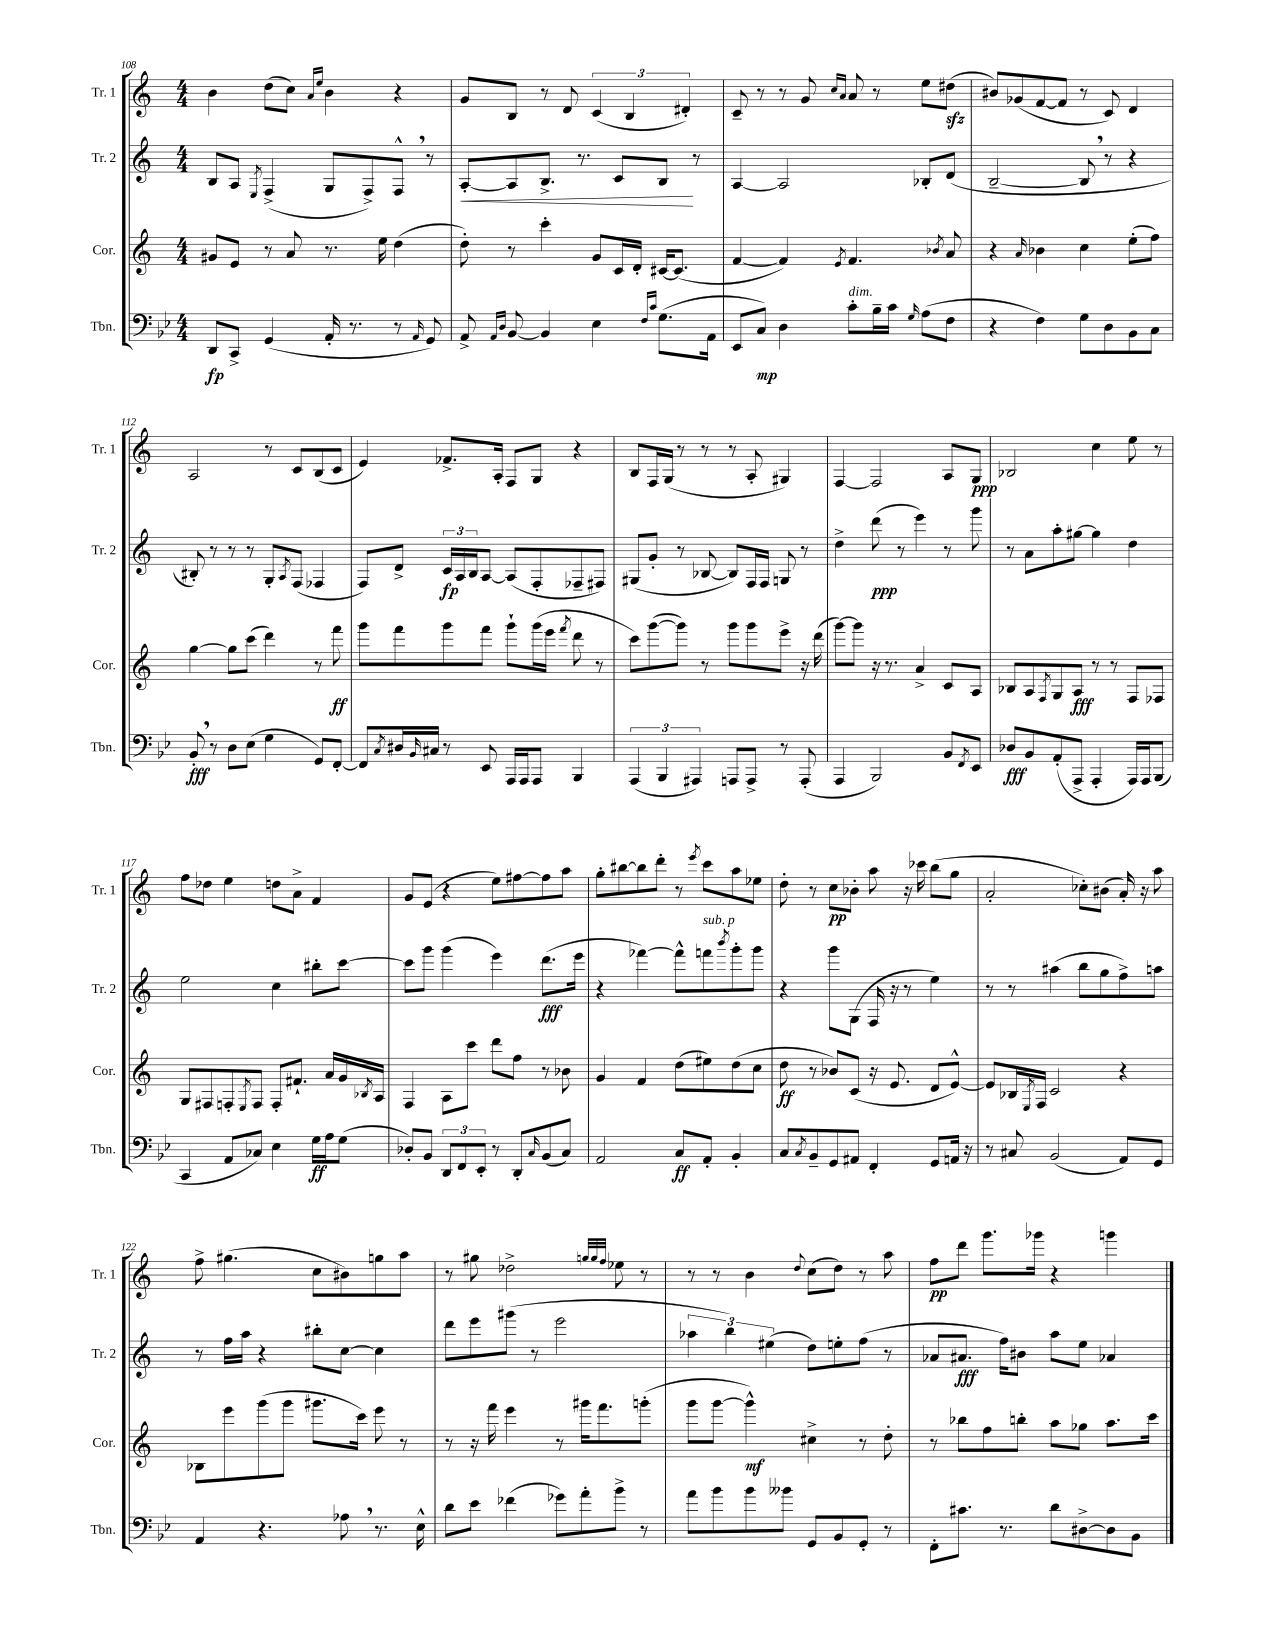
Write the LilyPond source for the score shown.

<<
\new StaffGroup <<
\new Staff = "s0" \with { instrumentName = "Tr. 1" shortInstrumentName = "Tr. 1" } {
    \clef treble \key c \major \numericTimeSignature \time 4/4
    b'4 d''8( c''8) \grace { a'16 e''16 } b'4 r4 |
    g'8 b8 r8 d'8 \tuplet 3/2 { c'4( b4 dis'4-.) } |
    c'8-- r8 r8 g'8 \grace { c''16 a'16 } a'8 r8 e''8 dis''8\sfz( |
    bis'8) ges'8( f'8~ f'8 r8 c'8) d'4 |
    a2 r8 c'8 b8( c'8 |
    e'4) fes'8.-> a16-. f8 g8 r4 |
    b8 f16 g16( r8 r8 r8 a8-. gis4) |
    f4~ f2 a8 g8\ppp |
    bes2 c''4 e''8 r8 |
    f''8 des''8 e''4 d''8 a'8-> f'4 |
    g'8 e'8( r4 e''8) fis''8~ fis''8 a''8 |
    g''8-. bis''8~ bis''8 d'''8-. r8 \acciaccatura { e'''8 } c'''8 a''8 ees''8 |
    d''8-. r8 c''8\pp bes'8-. a''8 r16 ces'''16 b''8( g''8 |
    a'2-. ces''8-.) bis'8( a'16-.) r16 a''8 |
    f''8-> gis''4.( c''8 bis'8) g''8 a''8 |
    r8 gis''8 des''2-> \grace { g''32 g''32 f''32 } ees''8 r8 |
    r8 r8 b'4 \appoggiatura { d''8 } c''8( d''8) r8 a''8 |
    f''8\pp d'''8 g'''8. ges'''16 r4 g'''4 \bar "|." |
}
\new Staff = "s1" \with { instrumentName = "Tr. 2" shortInstrumentName = "Tr. 2" } {
    \clef treble \key c \major \numericTimeSignature \time 4/4
    b8 a8 \acciaccatura { e8 } f4->( g8 f8->) f8-^ \breathe r8 |
    a8~-.\< a8 b8.-> r8. c'8 b8\! r8 |
    a4~ a2 bes8-. d'8( |
    b2~-- b8 \breathe r8 r4 |
    bis8-.) r8 r8 r8 g8-. \acciaccatura { a8 } f8( fes4 |
    f8) d'8-> \tuplet 3/2 { c'16\fp a16 b16 } a8~ a8( f8-. fes8-- fis8) |
    gis8( g'8-. r8 bes8~ bes8) f16 f16 g8 r8 |
    d''4-> d'''8\ppp( r8 e'''4) r8 g'''8 |
    r8 a'8 a''8-. gis''8~ gis''4 d''4 |
    e''2 c''4 bis''8-. c'''8~ |
    c'''8 g'''8 g'''4( e'''4) d'''8.\fff( e'''16 |
    r4 fes'''4~) fes'''8-^ f'''8^\markup { \italic "sub. p" } \acciaccatura { b'''8 } g'''8-. g'''8 |
    r4 g'''8 g8( f16 r16 r8 e''4) |
    r8 r8 ais''4( b''8 g''8 f''8->) a''8 |
    r8 f''16 a''16 r4 bis''8-. c''8~ c''4 |
    d'''8 e'''8 gis'''8( r8 e'''2 |
    \tuplet 3/2 { aes''4 b''4) eis''4( } d''8) e''8-. f''8( r8 |
    aes'8 ais'8.\fff f''16) bis'8 a''8 e''8 aes'4 \bar "|." |
}
\new Staff = "s2" \with { instrumentName = "Cor." shortInstrumentName = "Cor." } {
    \clef treble \key c \major \numericTimeSignature \time 4/4
    gis'8 e'8 r8 a'8 r8. e''16 d''4( |
    d''8-.) r8 c'''4-. g'8 c'16 d'16-. cis'16~ cis'8.( |
    f'4~ f'4) \acciaccatura { e'8 } f'4. \acciaccatura { bes'8 } a'8 |
    r4 \grace { a'16 } bes'4 c''4 e''8-.( f''8) |
    g''4~ g''8 c'''8( d'''4) r8 f'''8\ff |
    g'''8 f'''8 g'''8 f'''8 g'''8-! g'''16( e'''16 \acciaccatura { f'''8 } d'''8 r8 |
    c'''8) g'''8~( g'''8) r8 g'''8 g'''8 e'''8-> r16 d'''16( |
    g'''8~) g'''8 r16 r8. a'4-> c'8 a8 |
    bes8 a8 \acciaccatura { f8 } g8 a8\fff r8 r8 f8 fes8 |
    g8 fis8 f8-. \acciaccatura { e8 } f8 f8-. fis'8.-! a'16 g'16 \acciaccatura { bes8 } a16 |
    f4 a8 c'''8 d'''8 f''8 r8 bes'8 |
    g'4 f'4 d''8( eis''8) d''8( c''8 |
    d''8\ff r8 bes'8) c'8( r16 e'8. d'8 e'8~-^) |
    e'8 bes16 \acciaccatura { e8 } f16 c'2 r4 |
    bes8 e'''8 g'''8( g'''8 gis'''8. c'''16) e'''8 r8 |
    r8 r16 f'''16 e'''4 r8 gis'''16 f'''8. g'''8-.( |
    g'''8 g'''8~ g'''4-^\mf) cis''4-> r8 d''8-. |
    r8 bes''8 f''8 b''8-. a''8 ges''8 a''8. c'''16 \bar "|." |
}
\new Staff = "s3" \with { instrumentName = "Tbn." shortInstrumentName = "Tbn." } {
    \clef bass \key bes \major \numericTimeSignature \time 4/4
    d,8\fp c,8-> g,4( a,16-. r8. r8 \grace { a,16 } g,8) |
    a,8-> \grace { a,16 d16 } bes,8~ bes,4 ees4 \grace { f16 c'16 } g8.( a,16 |
    ees,8 c8\mp) d4 c'8-.^\markup { \italic "dim." } bes16-- c'16 \grace { g16 } a8( f8 |
    r4 f4) g8 d8 bes,8 c8 |
    bes,8-.\fff \breathe r8 d8 ees8( g4 g,8) f,8~-. |
    f,8 \acciaccatura { c8 } dis16 \grace { bes,16 } cis16 r8 ees,8 a,,16 a,,16 a,,8 bes,,4 |
    \tuplet 3/2 { a,,4( bes,,4 ais,,4) } a,,8 a,,8-> r8 a,,8-.( |
    a,,4 bes,,2) bes,8 \acciaccatura { f,8 } ees,8 |
    des8\fff bes,8 a,8-.( a,,8-> a,,4-. a,,16) a,,16 bes,,8( |
    c,4 a,8 ces8) ees4 g16\ff a16 g8( |
    des8-.) bes,8 \tuplet 3/2 { d,8 f,8 ees,8-. } r8 d,8-. \grace { c16 } bes,8( c8) |
    a,2 c8\ff a,8-. bes,4-. |
    c8 \acciaccatura { c8 } bes,8-- g,8 ais,8 f,4-. g,8 a,16 r16 |
    r8 cis8 bes,2( a,8) g,8 |
    a,4 r4. aes8 \breathe r8. ees16-^ |
    d'8 ees'8 fes'4( ges'8) a'8-. bes'8-> r8 |
    a'8 bes'8 bes'8 beses'8 g,8 bes,8 g,8-. r8 |
    f,8-. cis'8. r8. d'8 dis8~-> dis8 bes,8 \bar "|." |
}
>>
>>
\layout { \context { \Score currentBarNumber = #108 } }
